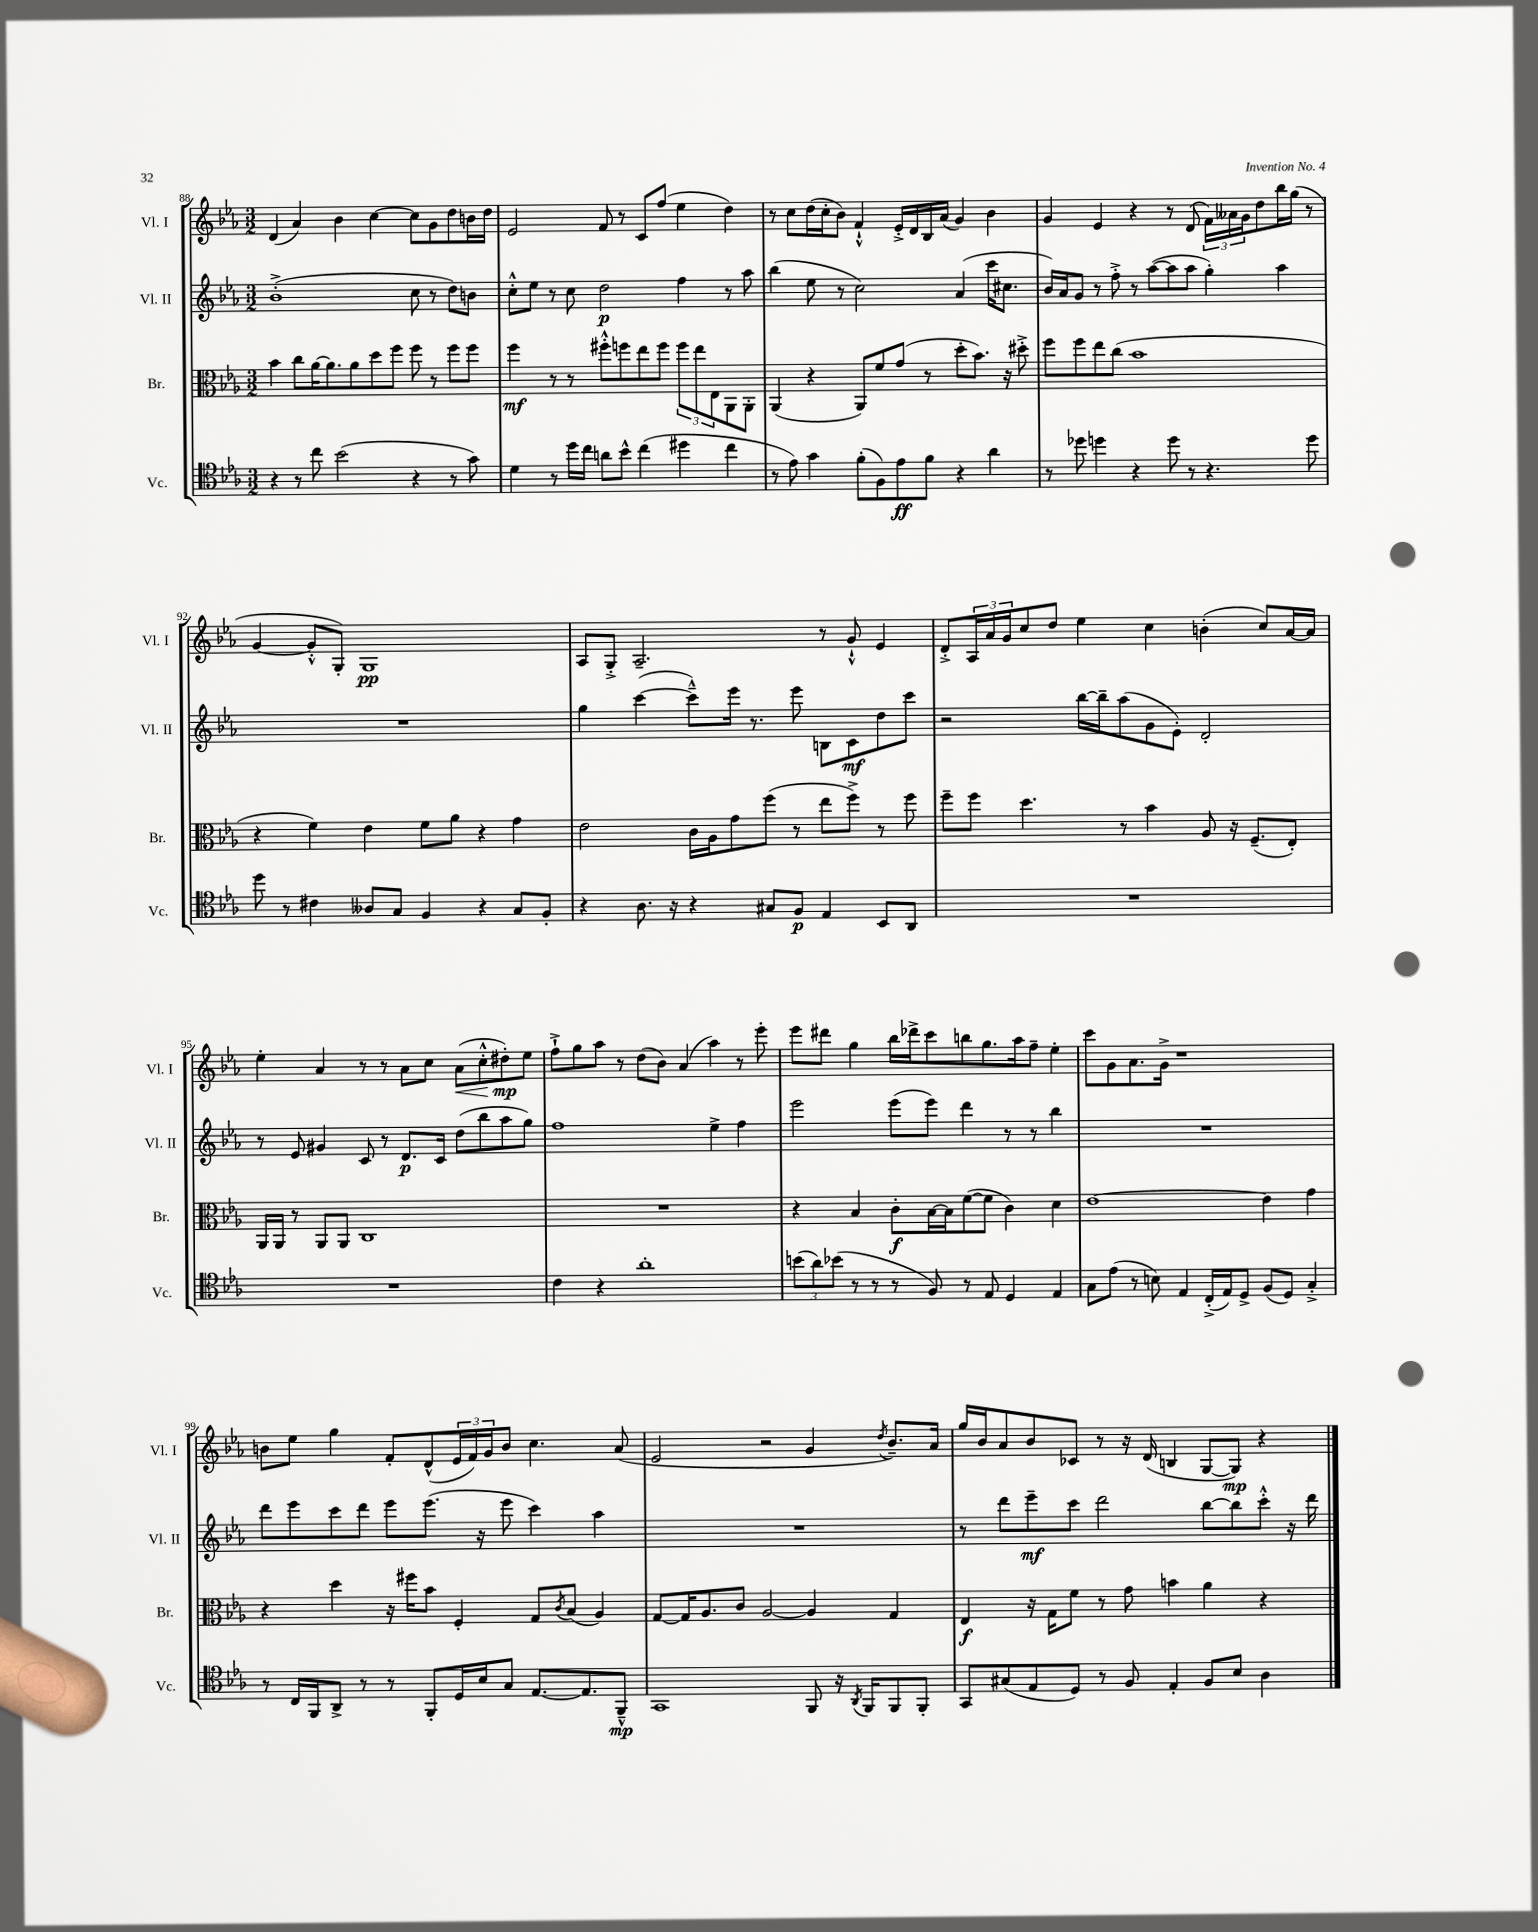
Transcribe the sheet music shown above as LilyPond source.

<<
\new StaffGroup <<
\new Staff = "s0" \with { instrumentName = "Vl. I" shortInstrumentName = "Vl. I" } {
    \clef treble \key ees \major \numericTimeSignature \time 3/2
    d'4( aes'4) bes'4 c''4~ c''8 g'8 d''8 b'16 d''16 |
    ees'2 f'8 r8 c'8 f''8( ees''4 d''4) |
    r8 c''8 d''16( c''16-. bes'8) f'4-!-^ ees'16-.-> d'16 bes16 aes'16( g'4) bes'4 |
    g'4 ees'4 r4 r8 d'8( \tuplet 3/2 { f'16) aeses'16 g'16 } d''8 bes''16 g''16( r8 |
    g'4~ g'8-.-^ g8-.) g1\pp |
    aes8 g8-.-> aes2.-- r8 g'8-!-^ ees'4 |
    d'8-.-> \tuplet 3/2 { aes16 aes'16 g'16 } c''8 d''8 ees''4 c''4 b'4-.( c''8) aes'16~ aes'16 |
    ees''4-. aes'4 r8 r8 aes'8 c''8 aes'8\<( c''8-.-^ dis''8-.\mp\!) ees''8 |
    f''8-!-> g''8 aes''8 r8 d''8( bes'8) aes'4( aes''4) r8 ees'''8-. |
    ees'''8 dis'''8 g''4 bes''16 des'''16-> c'''8 b''8 g''8. aes''16 f''8-- ees''4-. |
    c'''8 g'8 aes'8. g'16-> r1 |
    b'8 ees''8 g''4 f'8-. d'8-^( \tuplet 3/2 { ees'16 f'16) g'16 } b'8 c''4. aes'8( |
    ees'2 r2 g'4 \acciaccatura { d''8 } bes'8.--) aes'16 |
    g''16 bes'16 aes'8 bes'8 ces'8 r8 r16 d'16( b4 g8~ g8\mp) r4 \bar "|." |
}
\new Staff = "s1" \with { instrumentName = "Vl. II" shortInstrumentName = "Vl. II" } {
    \clef treble \key ees \major \numericTimeSignature \time 3/2
    bes'1-.->( c''8 r8 d''8) b'8 |
    c''8-.-^ ees''8 r8 c''8 d''2\p f''4 r8 aes''8 |
    bes''4( ees''8 r8 c''2) aes'4( c'''16 cis''8. |
    bes'16) aes'16 g'8 r8 f''8-.-> r8 aes''8~( aes''8 aes''8 g''4-.) aes''4 |
    R1. |
    g''4 c'''4~( c'''8---^) ees'''16 r8. ees'''8 b8 c'8\mf d''8 c'''8 |
    r2 bes''16~ bes''16-- aes''8( g'8 ees'8-.) d'2-. |
    r8 ees'8 gis'4 c'8 r8 d'8.\p c'16 d''8( bes''8 aes''8 g''8) |
    f''1 ees''4-> f''4 |
    ees'''2 ees'''8( ees'''8) d'''4 r8 r8 bes''4 |
    R1. |
    d'''8 ees'''8 c'''8 d'''8 ees'''8 ees'''8.( r16 ees'''8 c'''4) aes''4 |
    R1. |
    r8 d'''8 ees'''8--\mf c'''8 d'''2 bes''8~ bes''8 c'''8-.-^ r16 d'''16 \bar "|." |
}
\new Staff = "s2" \with { instrumentName = "Br." shortInstrumentName = "Br." } {
    \clef alto \key ees \major \numericTimeSignature \time 3/2
    bes'4 c''8 aes'16~ aes'8. aes'8 d''8 f''8 f''8 r8 f''8 f''8 |
    f''4\mf r8 r8 fis''8-.-^ f''8 ees''8 f''8 \tuplet 3/2 { f''8 ees''8 ees8 } aes,8 aes,8-. |
    aes,4( r4 aes,8) f'8 g'8( r8 d''8-. bes'8.) r16 dis''8-.-> |
    f''8 f''8 ees''8 c''8( bes'1 |
    r4 f'4) ees'4 f'8 aes'8 r4 g'4 |
    ees'2 c'16 aes16 g'8 f''8( r8 ees''8 f''8->) r8 f''8 |
    f''8-- f''8 d''4. r8 bes'4 aes8 r16 f8.--( ees8-.) |
    aes,16 aes,16 r8 aes,8 aes,8 c1 |
    R1. |
    r4 bes4 c'8-.\f bes16~ bes16 f'8~( f'8 c'4) d'4 |
    ees'1~ ees'4 g'4 |
    r4 d''4 r16 fis''16 bes'8 f4-. g8 \acciaccatura { c'8 } bes8( aes4) |
    g8~ g16 aes8. c'8 aes2~ aes4 g4 |
    ees4\f r16 g16 f'8 r8 g'8 b'4 aes'4 r4 \bar "|." |
}
\new Staff = "s3" \with { instrumentName = "Vc." shortInstrumentName = "Vc." } {
    \clef tenor \key ees \major \numericTimeSignature \time 3/2
    r4 r8 c''8 bes'2( r4 r8 g'8) |
    d'4 r8 d''16 c''16 a'8 bes'8-^ c''4( dis''4 c''4 |
    r8 ees'8) g'4 f'8-.( f8) ees'8\ff f'8 r4 aes'4 |
    r8 des''8 d''4 r4 d''8 r8 r4. d''8 |
    d''8 r8 cis'4 aeses8 g8 f4 r4 g8 f8-. |
    r4 aes8. r16 r4 gis8 f8\p ees4 bes,8 aes,8 |
    R1. |
    R1. |
    c'4 r4 aes'1-. |
    \tuplet 3/2 { b'8( aes'8) bes'8( } r8 r8 r8 f8) r8 ees8 d4 ees4 |
    g8 ees'8( r8 b8) ees4 c16-.->( ees16) d8-> f8( d8) g4-.-> |
    r8 c16 f,16 aes,8-> r8 r8 f,8-. d16 bes16 g8 ees8.~ ees8. f,8---^\mp |
    g,1 f,8 r16 \acciaccatura { aes,8 } f,16 f,8 f,8-. |
    g,8 gis8( ees8 d8) r8 f8 ees4-. f8 bes8 aes4 \bar "|." |
}
>>
>>
\layout { \context { \Score currentBarNumber = #88 } }
